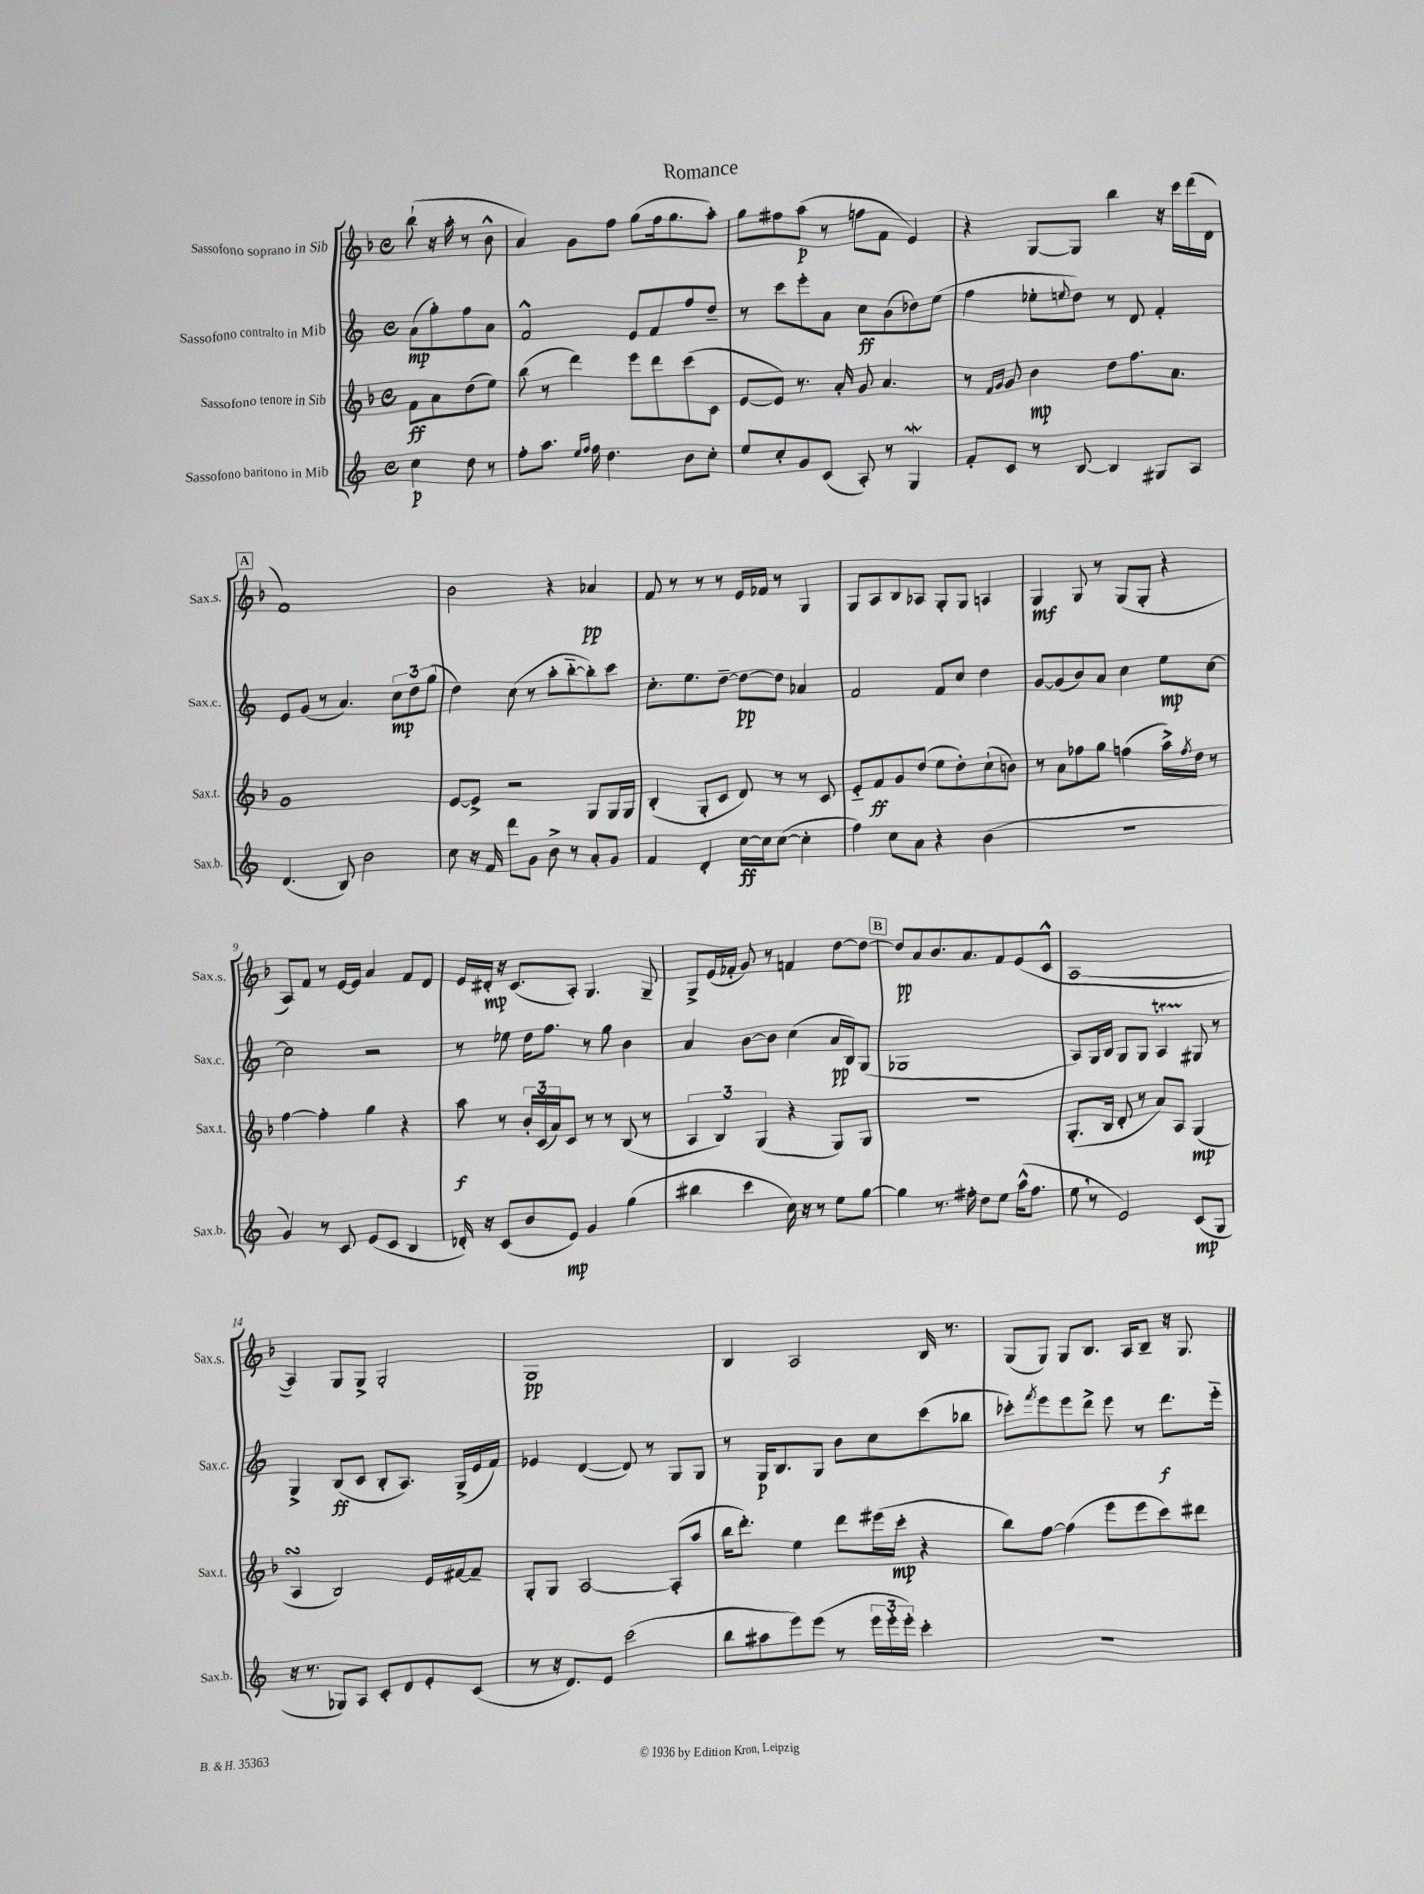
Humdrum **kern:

**kern	**kern	**kern	**kern
*staff4	*staff3	*staff2	*staff1
*clefG2	*clefG2	*clefG2	*clefG2
*k[]	*k[b-]	*k[]	*k[b-]
*M4/4	*M4/4	*M4/4	*M4/4
*met(c)	*met(c)	*met(c)	*met(c)
4cc	8f	(8a	(8bb-`
.	8a	8gg')	16r
.	.	.	16aa'
8dd	(8dd	8ff	8r
8r	8ee)	8a	8b-^^
=	=	=	=
8ff'	(8bb-	2f^^	4a)
8.aa	8r	.	.
.	4ddd)	.	8g
16qqee	.	.	.
16qqff	.	.	.
16ff	.	.	.
4.dd	.	.	8ff
.	8eee	8e	(8gg
.	8ddd	8f	16ff
.	.	.	8.gg
8b	(8ccc	8ff	.
8cc'	8c	8dd~	8aa')
=	=	=	=
8ee	[8e	8r	8gg
8cc'	8e])	8ccc	8ff#
8g	8.r	8eee'	(8aa
(8c	.	8a	8r
.	16a'	.	.
8A')	8g	8cc	8ff
8r	4.a	(8b	8f
4G	.	8dd-)	4e)
.	.	(8ee	.
=	=	=	=
8f'	8r	4ff	4r
.	16qqf	.	.
.	16qqg	.	.
8c	8g	.	.
8r	4b-	8ee-'	[8G
.	.	8qqee	.
[8B	.	8dd)	8G]
4B]	8dd	8r	4bb-
.	8.ff	8d	.
8G#	.	4f'	16r
.	8.a	.	16ccc
8A	.	.	(16ddd
.	.	.	16d
=	=	=	=
(4.d	1g	8e	1f)
.	.	(8g	.
.	.	8r	.
8B)	.	4.a)	.
2b	.	.	.
.	.	12cc	.
.	.	12dd	.
.	.	(12gg	.
=	=	=	=
8cc	[8e	4dd)	2b-
16r	8e^]	.	.
16f	.	.	.
8ddd	2r	(8cc	.
8g	.	8r	.
8b^	.	8aa'	4r
8r	.	[8bb'~	.
8a'	8G	8bb'])	4a-
8g	16G	8ccc	.
.	16G	.	.
=	=	=	=
4f	(4B-'	8.cc'	8f
.	.	.	8r
.	.	8.ee	.
4d'	8G'	.	8r
.	8c	[8dd~	8r
[16cc	8d)	8dd_	16e
16cc]	.	.	16f-
([8cc	8r	8dd]	8r
4cc']	8r	4a-	4G
.	8c	.	.
=	=	=	=
4ff)	8e'~	2f	8G
.	8f	.	8A
8cc	8g	.	8B-
8a	(8dd	.	8A-
4r	8ee	8f	8G'
.	8dd')	8cc	8G
(4b	(8cc`	4dd	4A
.	8b)	.	.
=	=	=	=
1r	8r	[8g	4G
.	8a	(8g]	.
.	8ff-	8b)	8G
.	8gg	8a	8r
.	(4ff	4cc	(8G
.	.	.	8G'
.	16aa^)	8ee	4r
.	8qff	.	.
.	16dd	.	.
.	8r	[8cc	.
=	=	=	=
4g)	[4ff	2cc]	8A)
.	.	.	8f
8r	4ff']	.	8r
8c	.	.	[16e
.	.	.	16e]
(8e	4gg	2r	4a
8c	.	.	.
4B	4r	.	8f
.	.	.	8d
=	=	=	=
16d-')	8aa	8r	16e
16r	.	.	16d#'
(8c	8r	8ee-	16r
.	.	.	(8.c
8b	24b-'	16dd	.
.	(24c	.	.
.	.	8.ff	.
.	24a)	.	.
8e)	8c	.	8A')
4g	8r	8r	4.G
.	8r	8gg	.
(4gg	(8B-	4b	.
.	8r	.	8G~
=	=	=	=
4bb#	6A	4a	8G^
.	.	.	(16e
.	6B-)	.	.
.	.	.	16f-'
4ccc	.	[8b	8g)
.	(6G	.	.
.	.	8b]	8r
16cc)	4r	(4cc	4f
16r	.	.	.
8r	.	.	.
8ee	8G)	16a	[8dd
.	.	16B)	.
[8gg	8G	(8G	8dd_
=	=	=	=
4gg]	1r	1G-	8dd]
.	.	.	8a
8.r	.	.	8.b-
16ff#'	.	.	8.a
8dd	.	.	.
8ee	.	.	8f
(16aa^^	.	.	(8e
8.ff#	.	.	.
.	.	.	8c^^
=	=	=	=
8ee	(8.G'	8A)	[1A
8r	.	16G	.
.	16B-	16B	.
2e)	8d'	8G	.
.	8r	8G	.
.	8a)	4A	.
.	8A	.	.
(8c	(4G	8G#	.
8G	.	8r	.
=	=	=	=
16r	4A	4G^	4A])
8.r	.	.	.
8G-)	2B-)	(8B	8G
8A	.	8c	8G^
8c'	.	8B'	2G'
8d	.	8.A)	.
8e'	16e	.	.
.	[16f#	(16G^	.
(8c	8f#~]	16e	.
.	.	16f)	.
=	=	=	=
8r	8G'	4e-	1G
16r	8G	.	.
8.d)	.	.	.
.	[2A	([4d	.
8e	.	.	.
(2ccc	.	8d])	.
.	.	8r	.
.	(8A']	8G	.
.	8aa	8G	.
=	=	=	=
8bb	16bb-	8r	4B-
.	8.ddd')	.	.
8aa#	.	16G	.
.	.	8.B	.
8eee)	4ee	.	2A
(8eee	.	8G	.
8r	8ddd	8b	.
24eee	(16eee#	8cc	.
24eee'	.	.	.
.	16ccc'	.	.
24eee')	.	.	.
4ccc'	4r	(8ccc	16B-
.	.	.	8.r
.	.	8bb-	.
=	=	=	=
1r	8bb-)	8ccc-')	(8G
.	.	8qfff	.
.	[8ff	8eee	8G)
.	(4ff]	8eee	8G
.	.	8ddd^	8.B-
.	8eee	8eee	.
.	.	.	16A
.	8eee	8r	8B-~
.	8ccc)	8.ddd	16r
.	.	.	8.G
.	8ddd#	.	.
.	.	16eee'~	.
==	==	==	==
*-	*-	*-	*-
